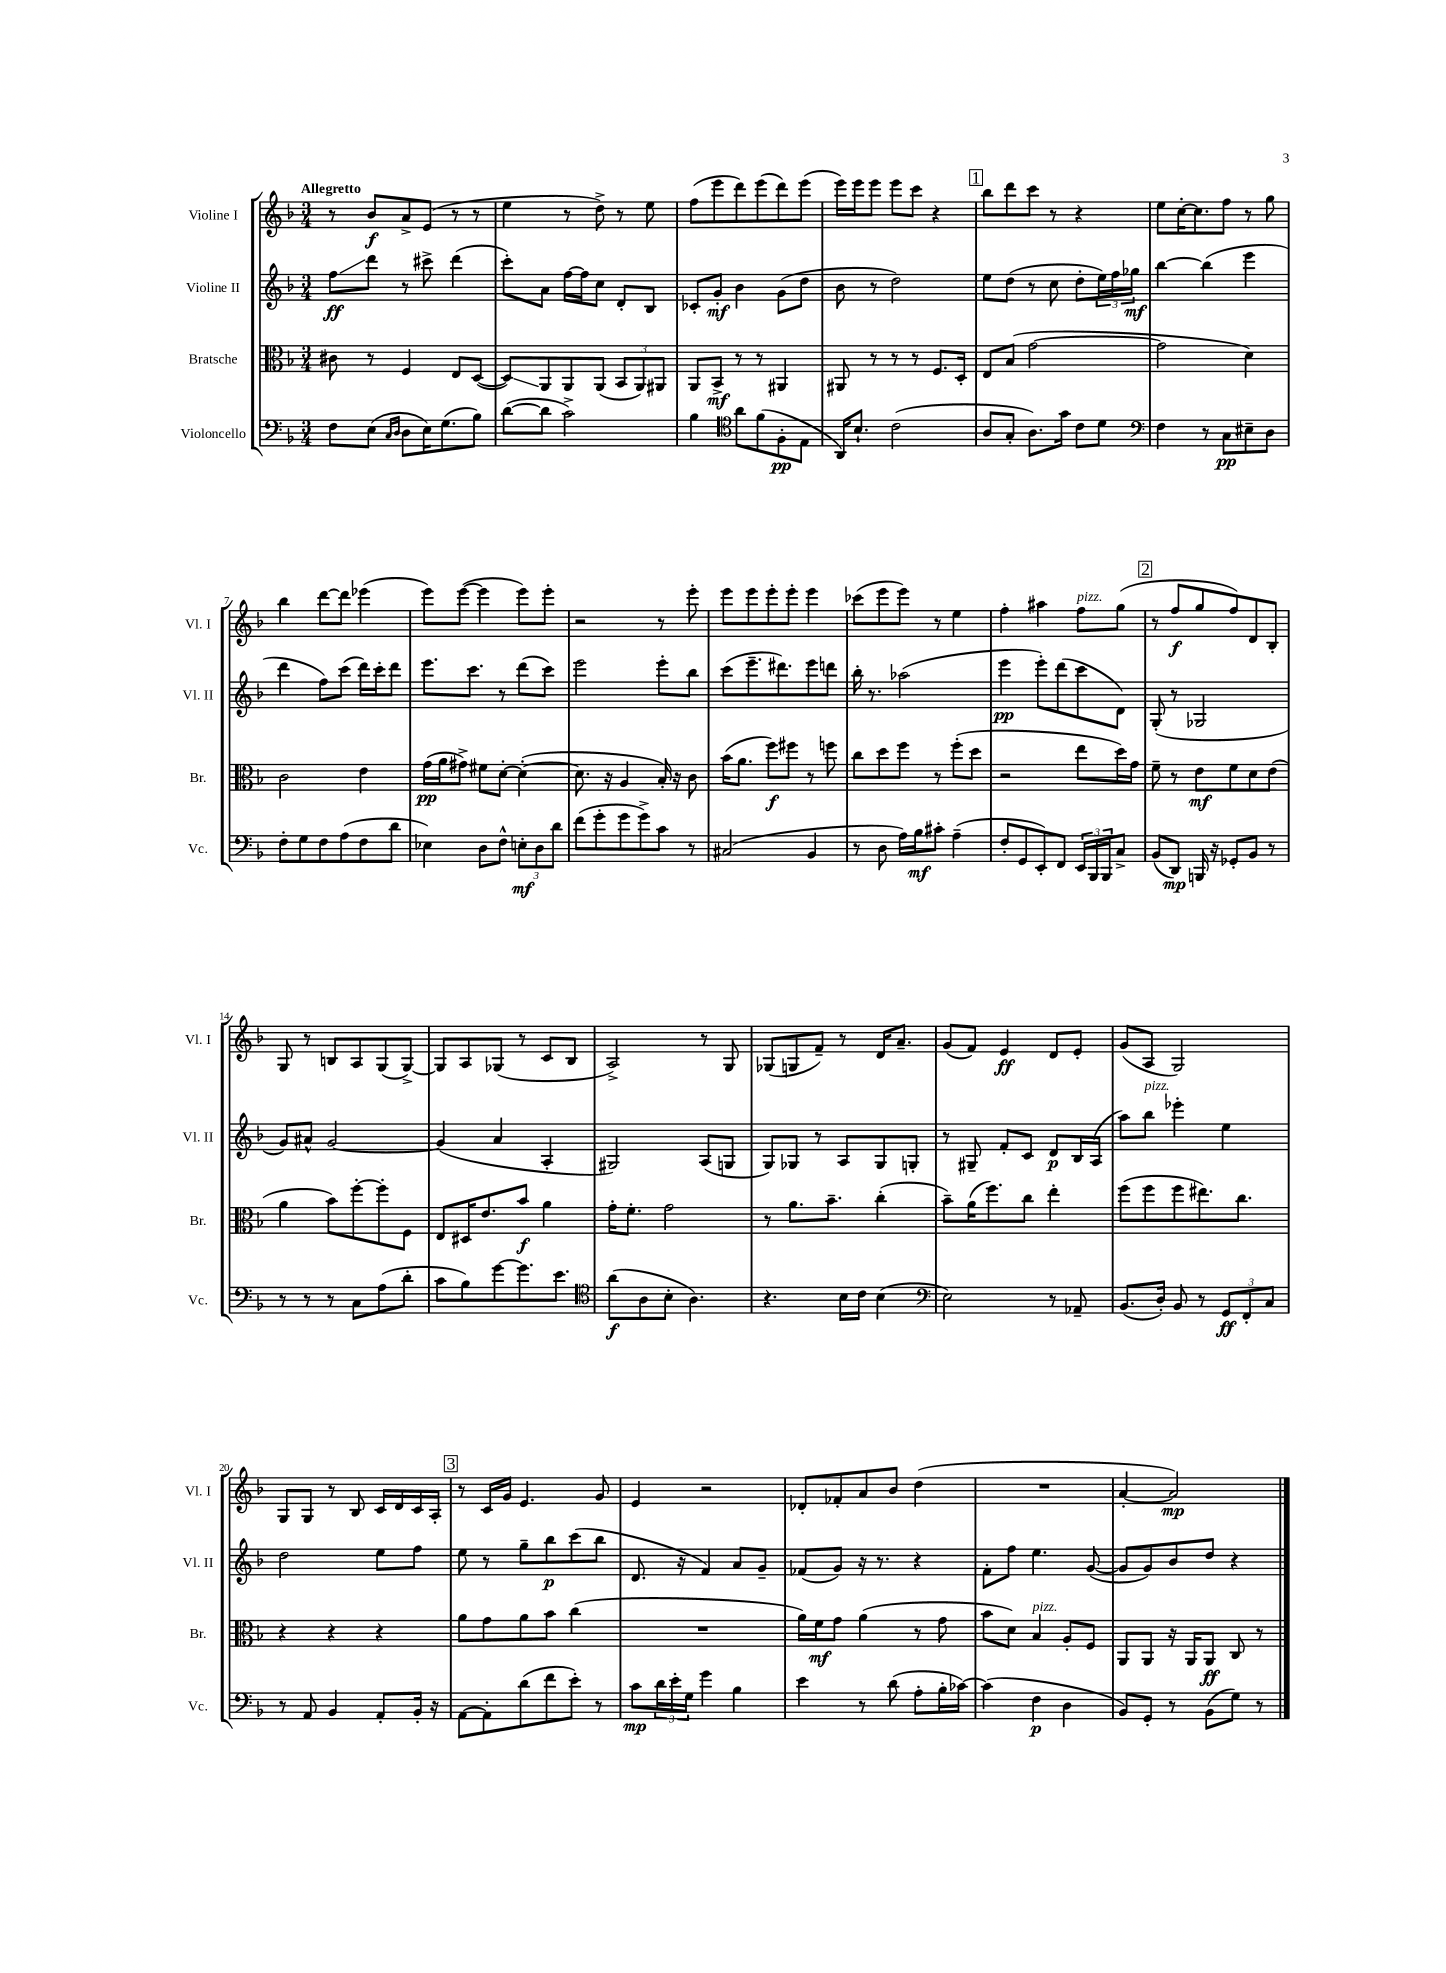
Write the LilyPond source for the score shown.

<<
\new StaffGroup <<
\new Staff = "s0" \with { instrumentName = "Violine I" shortInstrumentName = "Vl. I" } {
    \clef treble \key f \major \numericTimeSignature \time 3/4 \tempo "Allegretto"
    r8 bes'8\f a'8-> e'8( r8 r8 |
    e''4 r8 d''8->) r8 e''8 |
    f''8( e'''8 d'''8) e'''8( d'''8) e'''8( |
    e'''16) e'''16 e'''8 e'''8 c'''8 r4 |
    \mark \markup { \box "1" } bes''8 d'''8 c'''8 r8 r4 |
    e''8 c''16~-. c''8. f''8 r8 g''8 |
    bes''4 d'''8~ d'''8 ees'''4( |
    e'''8) e'''8~( e'''4 e'''8) e'''8-. |
    r2 r8 e'''8-. |
    e'''8 e'''8 e'''8-. e'''8-. e'''4 |
    ces'''8( e'''8 e'''8) r8 e''4 |
    f''4-. ais''4 f''8^\markup { \italic "pizz." } g''8( |
    \mark \markup { \box "2" } r8 f''8\f g''8 f''8) d'8 bes8-. |
    g8 r8 b8 a8 g8( g8~->) |
    g8 a8 ges8( r8 c'8 bes8 |
    a2->) r8 g8 |
    ges8( g8 f'8--) r8 d'16 a'8.-- |
    g'8( f'8) e'4\ff d'8 e'8-. |
    g'8( a8 g2) |
    g8 g8 r8 bes8 c'16 d'16 c'16 a16-. |
    \mark \markup { \box "3" } r8 c'16 g'16 e'4. g'8 |
    e'4 r2 |
    des'8-. fes'8-. a'8 bes'8 d''4( |
    R2. |
    a'4~-. a'2\mp) \bar "|." |
}
\new Staff = "s1" \with { instrumentName = "Violine II" shortInstrumentName = "Vl. II" } {
    \clef treble \key f \major \numericTimeSignature \time 3/4
    f''8\glissando\ff d'''8 r8 cis'''8-> d'''4( |
    c'''8-.) a'8 f''16~ f''16 c''8 d'8-. bes8 |
    ces'8-. g'8-.\mf bes'4 g'8( d''8 |
    bes'8 r8 d''2) |
    \mark \markup { \box "1" } e''8 d''8( r8 c''8 d''8-. \tuplet 3/2 { e''16) f''16 ges''16\mf } |
    bes''4~ bes''4( e'''4 |
    d'''4 f''8) c'''8( d'''16) c'''16-. d'''8 |
    e'''8. c'''8. r8 d'''8( c'''8) |
    e'''2 e'''8-. bes''8 |
    c'''8( e'''8.-- dis'''8.) e'''8 d'''8 |
    bes''16-. r8. aes''2( |
    e'''4\pp e'''8-.) d'''8( c'''8 d'8) |
    \mark \markup { \box "2" } g8-.( r8 ges2 |
    g'8) ais'8-^ g'2~ |
    g'4( a'4 a4-. |
    gis2) a8( g8 |
    g8) ges8 r8 a8 ges8 g8-. |
    r8 gis8-- f'8-. c'8 d'8\p bes16 a16( |
    a''8) bes''8^\markup { \italic "pizz." } ees'''4-. e''4 |
    d''2 e''8 f''8 |
    \mark \markup { \box "3" } e''8 r8 g''8-- bes''8\p c'''8( bes''8 |
    d'8. r16 f'4) a'8 g'8-- |
    fes'8( g'8) r16 r8. r4 |
    f'8-. f''8 e''4. g'8~( |
    g'8 g'8) bes'8 d''8 r4 \bar "|." |
}
\new Staff = "s2" \with { instrumentName = "Bratsche" shortInstrumentName = "Br." } {
    \clef alto \key f \major \numericTimeSignature \time 3/4
    cis'8 r8 f4 e8 d8~( |
    d8\glissando) a,8 a,8 a,8( \tuplet 3/2 { bes,8 a,8) ais,8 } |
    a,8 bes,8->\mf r8 r8 ais,4 |
    ais,8 r8 r8 r8 f8. d16-. |
    \mark \markup { \box "1" } e8 bes8( g'2~ |
    g'2 d'4) |
    c'2 e'4 |
    g'16\pp( a'16 gis'8->) fis'8 d'8~-. d'4~-.( |
    d'8. r16 a4 bes16-.) r16 c'8 |
    bes'16( a'8. f''8\f) fis''8 r8 f''8 |
    c''8 d''8 f''8 r8 f''8-.( d''8 |
    r2 e''8 d''16) g'16 |
    \mark \markup { \box "2" } f'8-- r8 e'8\mf f'8 d'8 e'8( |
    a'4 bes'8) f''8~-. f''8-. f8 |
    e8 dis16 e'8. bes'8\f a'4 |
    g'16-. f'8.-. g'2 |
    r8 a'8. bes'8.-- c''4-.( |
    bes'8--) a'16( f''8.) c''8 e''4-. |
    f''8( f''8 f''8 eis''8.) c''8. |
    r4 r4 r4 |
    \mark \markup { \box "3" } a'8 g'8 a'8 bes'8 c''4( |
    R2. |
    a'16) f'16\mf g'8 a'4( r8 g'8 |
    bes'8 d'8) bes4^\markup { \italic "pizz." } a8-. f8 |
    a,8 a,8 r16 a,16 a,8\ff c8 r8 \bar "|." |
}
\new Staff = "s3" \with { instrumentName = "Violoncello" shortInstrumentName = "Vc." } {
    \clef bass \key f \major \numericTimeSignature \time 3/4
    f8 e8( \grace { c16 d16 } d8 e16) g8.( bes8) |
    d'8~( d'8 c'2->) |
    bes4 \clef tenor a'8 f'8( f8-.\pp e8 |
    a,16) bes8.-! c'2( |
    \mark \markup { \box "1" } a8 g8-. a8.) g'16 c'8 d'8 |
    \clef bass f4 r8 c8\pp eis8-- d8 |
    f8-. g8 f8 a8( f8 d'8 |
    ees4) d8 f8-^ \tuplet 3/2 { e8-.\mf d8 d'8 } |
    f'8( g'8-. g'8 g'8->) c'8 r8 |
    cis2( bes,4 |
    r8 d8 a16) bes16\mf cis'8-. a4--( |
    f8-. g,8 e,8-.) f,8 \tuplet 3/2 { e,16 bes,,16 bes,,16 } c8-> |
    \mark \markup { \box "2" } bes,8( d,8\mp) b,,16 r16 ges,8-. bes,8 r8 |
    r8 r8 r8 c8 a8( d'8-. |
    c'8 bes8) g'8~ g'8. e'8. |
    \clef tenor a'8\f( a8 bes8-. a4.) |
    r4. bes16 c'16 bes4( |
    \clef bass e2) r8 aes,8-- |
    bes,8.( d16-.) bes,8 r8 \tuplet 3/2 { g,8\ff f,8-. c8 } |
    r8 a,8 bes,4 a,8-. bes,16-. r16 |
    \mark \markup { \box "3" } a,8~ a,8-. d'8( f'8 e'8-.) r8 |
    c'8\mp \tuplet 3/2 { d'16 e'16-. g16 } g'4 bes4 |
    e'4 r8 d'8( a8-. bes16-. ces'16~) |
    ces'4( f4\p d4 |
    bes,8) g,8-. r8 bes,8( g8) r8 \bar "|." |
}
>>
>>
